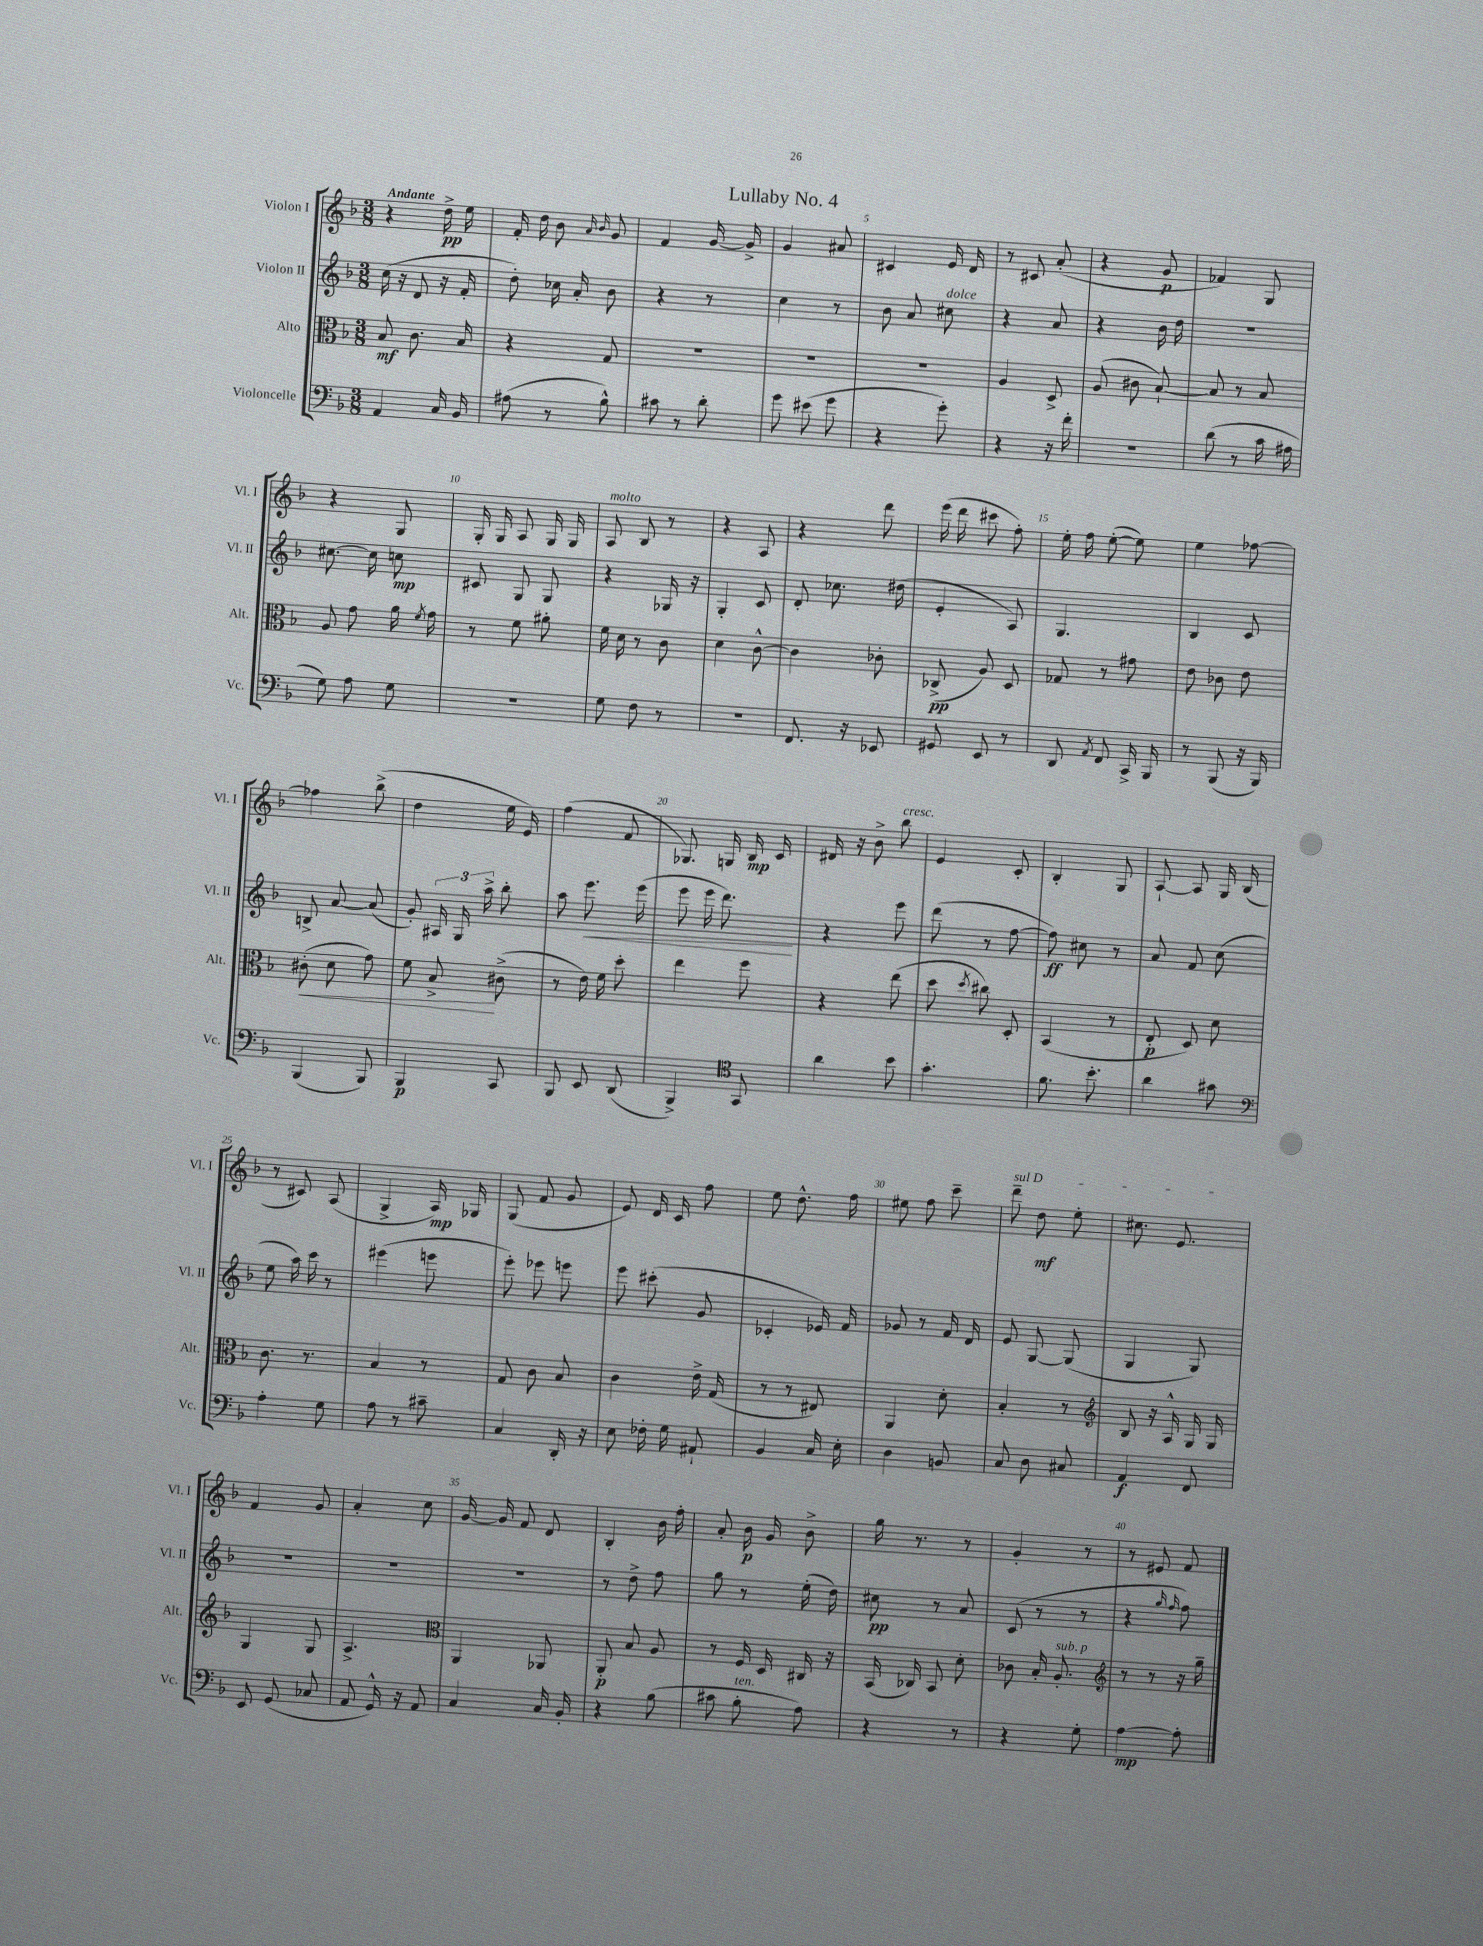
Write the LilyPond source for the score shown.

\header { title = "Lullaby No. 4" }
<<
\new StaffGroup <<
\new Staff = "s0" \with { instrumentName = "Violon I" shortInstrumentName = "Vl. I" } {
    \clef treble \key f \major \numericTimeSignature \time 3/8 \tempo "Andante"
    \autoBeamOff r4 d''16->\pp e''16 |
    f'16-. d''16 bes'8 \grace { a'16 bes'16 } g'8 |
    f'4 g'16~ g'16-> |
    g'4 ais'8 |
    cis'4 e'16 d'16 |
    r8 cis'8 a'8-.( |
    r4 g'8\p |
    fes'4) g8 |
    r4 g8 |
    g16-. g16 a8 g16 g16 |
    a8^\markup { \italic "molto" } bes8 r8 |
    r4 a8 |
    r4 d'''8 |
    e'''16( d'''16 cis'''8 f''8-.) |
    e''16-. f''16 e''8~-.( e''8) |
    e''4 fes''8~ |
    fes''4 bes''8->( |
    d''4 e''16 e'16) |
    f''4( f'8 |
    ges8.) g16 bes16\mp c'16 |
    dis'16 r16 bes'8-> bes''8^\markup { \italic "cresc." } |
    e'4 c'8-. |
    bes4-. g8 |
    a8~-! a8 g16 bes16( |
    r8 cis'8) a8( |
    g4-> a16\mp) ges16 |
    g8( f'8 g'8 |
    e'8) d'16 c'16 f''8 |
    e''8 d''8.-^ f''16 |
    eis''8 f''8 c'''8-- |
    \once \override TextSpanner.bound-details.left.text = \markup { \italic "sul D" } d'''8--\startTextSpan d''8\mf e''8-. |
    cis''8. e'8.\stopTextSpan |
    f'4 g'8 |
    a'4-. c''8 |
    g'16~ g'16 f'8 d'8 |
    bes4-. bes'16 f''16-. |
    a'8-. bes'16\p g'16 bes'8-> |
    g''16 r8. r8 |
    g'4-. r8 |
    r8 eis'8 f'8 \bar "|." |
}
\new Staff = "s1" \with { instrumentName = "Violon II" shortInstrumentName = "Vl. II" } {
    \clef treble \key f \major \numericTimeSignature \time 3/8
    \autoBeamOff c''16( r16 d'8 r16 f'16-. |
    d''8-.) ces''16 a'16-. bes'8 |
    r4 r8 |
    c''4 r8 |
    bes'8 a'8 cis''8^\markup { \italic "dolce" } |
    r4 a'8 |
    r4 bes'16 d''16 |
    R4. |
    cis''8.~ cis''16 c''8\mp |
    cis'8 g8 g8 |
    r4 ges16 r16 |
    g4-. c'8 |
    d'8-. ces''8. dis''16( |
    e'4-. a8) |
    g4. |
    bes4 c'8 |
    b8-> a'8~ a'8( |
    g'8-.) \tuplet 3/2 { ais16 g16 a''16-> } bes''8-. |
    a''8 e'''8.\< e'''16( |
    e'''8 e'''16 d'''8.\!) |
    r4 e'''8 |
    d'''8( r8 f''8~ |
    f''8\ff) cis''8 r8 |
    a'8 f'8 c''8( |
    e''8 a''16) c'''16 r8 |
    eis'''4( e'''8 |
    e'''8-.) ees'''8 e'''8 |
    e'''8 cis'''8-.( g'8 |
    ces'4-. ees'16) f'16 |
    ges'8 r8 f'16 d'16 |
    e'8 g8~ g8( |
    g4 g8) |
    R4. |
    R4. |
    R4. |
    r8 d''8-> f''8 |
    g''8 r8 e''16-.( d''16) |
    cis''8\pp r8 a'8 |
    c'8( r8 r8 |
    r4 \grace { g''16 f''16 } f''8) \bar "|." |
}
\new Staff = "s2" \with { instrumentName = "Alto" shortInstrumentName = "Alt." } {
    \clef alto \key f \major \numericTimeSignature \time 3/8
    \autoBeamOff bes8\mf c'8. bes16 |
    r4 g8 |
    R4. |
    R4. |
    R4. |
    a4 d8-> |
    a8( cis'8 bes8~-!) |
    bes8 r8 bes8 |
    a8 g'8 a'16 \acciaccatura { f'8 } g'16 |
    r8 f'8 ais'8-. |
    f'16 d'16 r8 c'8 |
    d'4 c'8~-^ |
    c'4 ces'8-. |
    ces8->\pp( a8) d8 |
    ges8 r8 gis'8 |
    e'8 ces'8 e'8 |
    cis'8-.\<( d'8 g'8) |
    f'8 bes8->\! cis'8->( |
    r8 e'16) f'16 d''8-. |
    e''4 f''8 |
    r4 e''8( |
    d''8 \acciaccatura { d''8 } cis''8) d8-. |
    bes,4( r8 |
    e8-.\p d8) d'8 |
    c'8. r8. |
    bes4 r8 |
    g8 c'8 bes8 |
    c'4 e'16-> g16( |
    r8 r8 eis8) |
    a,4 d'8-. |
    bes4-. r8 |
    \clef treble bes8 r16 a16-^ g16 g16 |
    g4 g8 |
    a4.-> |
    \clef alto a,4 aes,8 |
    a,8-.\p bes8 a8 |
    r8 f16 d16 cis16 r16 |
    bes,16( ces16) bes,8 d'8-. |
    ces'8 bes16-. a8.-.^\markup { \italic "sub. p" } |
    \clef treble r8 r8 r16 g''16-- \bar "|." |
}
\new Staff = "s3" \with { instrumentName = "Violoncelle" shortInstrumentName = "Vc." } {
    \clef bass \key f \major \numericTimeSignature \time 3/8
    \autoBeamOff a,4 c16 bes,16 |
    ais8( r8 bes8-^) |
    cis'8 r8 d'8-. |
    g'8 eis'8( g'8 |
    r4 g'8-.) |
    r4 r16 f'16-. |
    R4. |
    d'8( r8 c'16 ais16 |
    g8) a8 g8 |
    R4. |
    g8 f8 r8 |
    R4. |
    f,8. r16 ees,8 |
    gis,8 e,8 r8 |
    d,8 \acciaccatura { a,8 } f,8 c,16-> bes,,16 |
    r8 bes,,8( r16 bes,,16) |
    bes,,4( bes,,8) |
    bes,,4\p c,8 |
    bes,,8 e,8 d,8( |
    bes,,4->) \clef tenor g,8 |
    a'4 bes'8 |
    g'4.-. |
    f'8. bes'8.-. |
    a'4 gis'8 |
    \clef bass a4-. g8 |
    a8 r8 cis'8-- |
    c4 d,16-. r16 |
    e8 fes16-. g16 ais,8-! |
    bes,4 c16 e16-. |
    d4 b,8 |
    c8 d8 cis8 |
    a,4\f f,8 |
    e,8 g,8( ces8 |
    a,8 g,16-^) r16 a,8 |
    c4 c16 bes,16-. |
    r4 bes8( |
    cis'8 bes8-.^\markup { \italic "ten." } a8) |
    r4 r8 |
    r4 g8-. |
    a4~\mp a8-. \bar "|." |
}
>>
>>
\layout { \context { \Score \override BarNumber.break-visibility = ##(#f #t #t) barNumberVisibility = #(every-nth-bar-number-visible 5) } }
